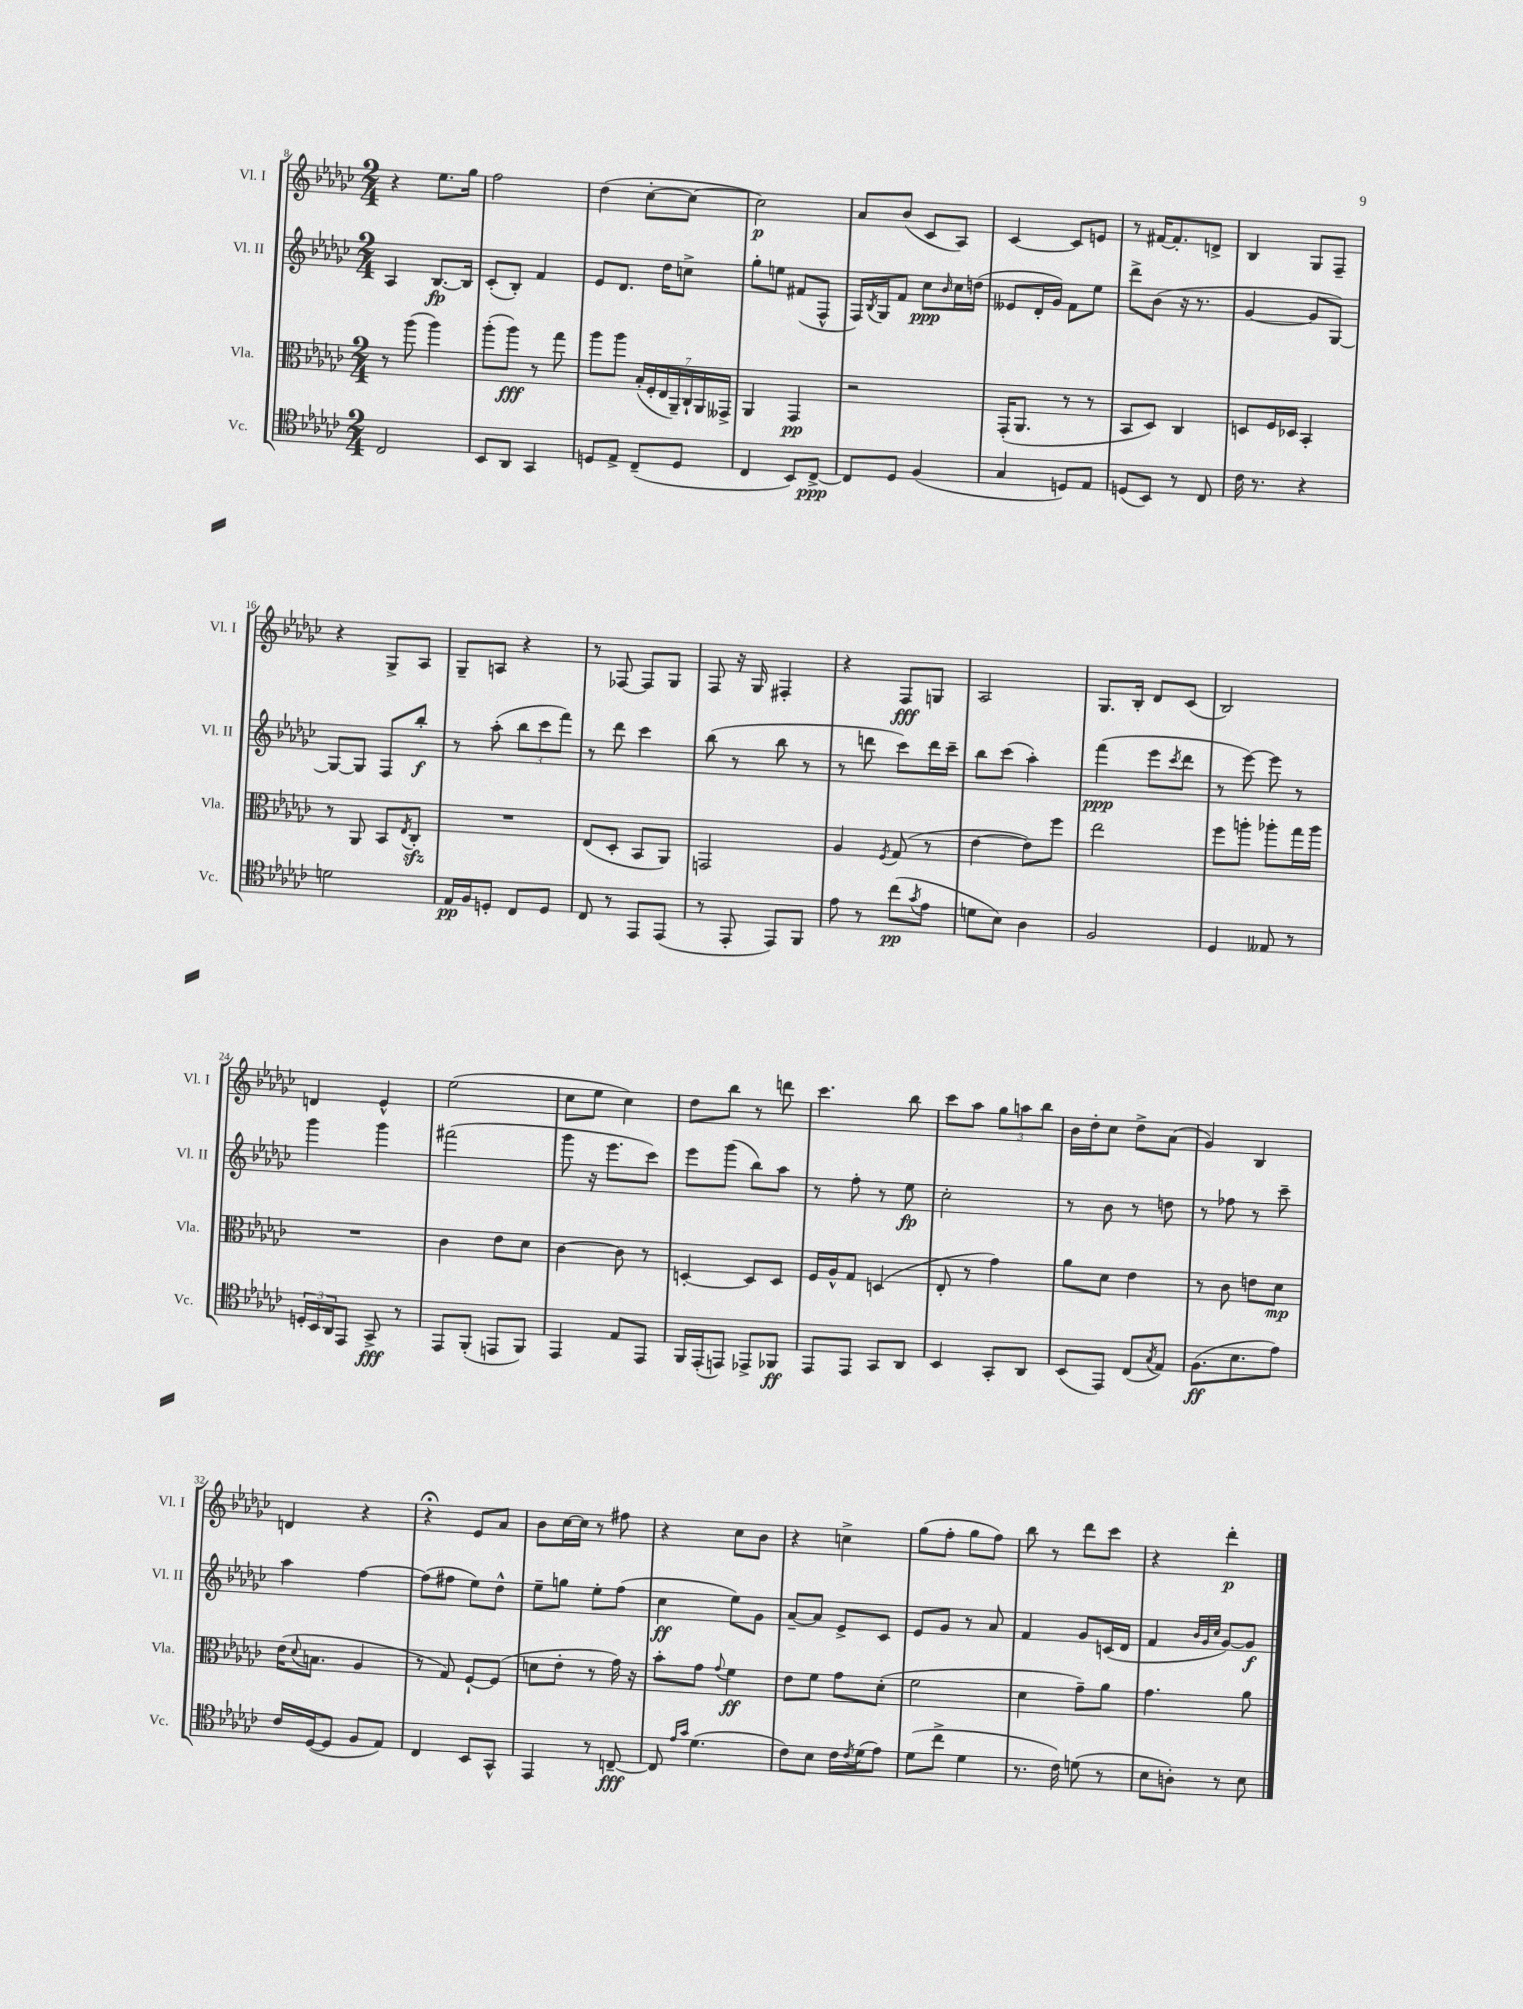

**kern	**kern	**kern	**kern
*staff4	*staff3	*staff2	*staff1
*clefC4	*clefC3	*clefG2	*clefG2
*k[b-e-a-d-g-c-]	*k[b-e-a-d-g-c-]	*k[b-e-a-d-g-c-]	*k[b-e-a-d-g-c-]
*M2/4	*M2/4	*M2/4	*M2/4
2C-	8r	4A-	4r
.	(8aa-	.	.
.	4aa-)	[8.B-	8.ee-
.	.	16B-]	16gg-
=	=	=	=
8BB-	(8aa-'	(8c-'	2ff
8AA-	8aa-)	8B-')	.
4GG-	8r	4f	.
.	8gg-	.	.
=	=	=	=
8D	8aa-	8e-	(4dd-
8E-^	8aa-	8.d-	.
(8C-~	(28B-'	.	[8cc-'
.	28F'	.	.
.	.	16dd-	.
.	28E-	.	.
.	28AA-~)	.	.
8D	.	8cc^	8cc-_
.	28C-`	.	.
.	28AA-	.	.
.	28GG--^	.	.
=	=	=	=
4C-	4AA-	8gg-'	2cc-])
.	.	8ee	.
8BB-)	4GG-	(8f#	.
[8C-^	.	8F^^	.
=	=	=	=
8C-]	2r	16F)	8a-
.	.	8qB-	.
.	.	16G-	.
8D-	.	8f	(8b-
(4F	.	8cc-	8c-
.	.	16qqb-	.
.	.	16cc-	8A-)
.	.	(16dd	.
=	=	=	=
4G-	(16GG-'	8e--	[4c-
.	8.AA-	.	.
.	.	16d-'	.
.	.	16g-)	.
8D)	8r	8f	8c-]
8E-	8r	8ee-	8e
=	=	=	=
(8D	8BB-	8ddd-^	8r
8BB-)	8D-)	(8b-	[16f#
.	.	.	8.f#']
8r	4C-	16r	.
.	.	8.r	.
8C-	.	.	8d^
=	=	=	=
16c-	8D	[4g-	4B-
8.r	.	.	.
.	16F	.	.
.	16D-	.	.
4r	4BB-'	8g-]	8G-
.	.	[8G-)	8F~
=	=	=	=
2d	8r	8G-_	4r
.	8AA-	8G-]	.
.	8BB-	8F	8G-^
.	8qE-	.	.
.	8C-'	8bb-'	8A-
=	=	=	=
16E-	2r	8r	8G-~
16F	.	.	.
8D'	.	(8aa-'	8A
8C-	.	12bb-	4r
.	.	12ccc-	.
8D	.	.	.
.	.	12fff)	.
=	=	=	=
8C-	(8E-	8r	8r
8r	8D-'	8ddd-	[8F-
8EE-	8BB-	4ccc-	8F-]
(8EE-	8AA-)	.	8G-
=	=	=	=
8r	2GG	(8bb-	8F
8EE-'	.	8r	16r
.	.	.	16G-
8EE-)	.	8bb-	4F#'
8FF	.	8r	.
=	=	=	=
8e-	4A-	8r	4r
8r	.	8ddd	.
.	8qF	.	.
(8cc-	(8G-	8ccc-)	8F
8qg-	.	.	.
8e-	8r	16ddd	8G
.	.	16ccc-~	.
=	=	=	=
8d	[4e-	8bb-	2A-
8B-)	.	(8ccc-	.
4A-	8e-])	4aa-')	.
.	8ff	.	.
=	=	=	=
2F	2ee-	(4fff	8.G-
.	.	.	16B-'
.	.	8eee-	8d-
.	.	8qccc-	.
.	.	8ddd-	(8c-
=	=	=	=
4D-	8ff	8r	2B-)
.	8aa'	[8eee-)	.
8E--	8aa-'	8eee-]	.
8r	16gg-	8r	.
.	16aa-	.	.
=	=	=	=
24D'	2r	4ggg-	4d
24BB-	.	.	.
24AA-	.	.	.
8EE-	.	.	.
8GG-^	.	4ggg-	4e-^^
8r	.	.	.
=	=	=	=
8EE-	4c-	(2fff#	(2ee-
(8FF'	.	.	.
8EE	8e-	.	.
8FF)	8d-	.	.
=	=	=	=
4EE-	[4c-	8ggg-	8cc-
.	.	16r	8ee-
.	.	8.eee-	.
8E-	8c-]	.	4cc-)
8EE-	8r	8ccc-)	.
=	=	=	=
16FF	[4D'	8eee-	8dd-
(16EE-'	.	.	.
8EE)	.	(8ggg-	8bb-
8EE-^	8D]	8bb-)	8r
8FF-	8D	8aa-	8ddd
=	=	=	=
8EE-	16F	8r	4.ccc-
.	16A-^^	.	.
8EE-	8G-	8ff'	.
8GG-	(4D	8r	.
8AA-	.	8ee-	8bb-
=	=	=	=
4BB-	8E-'	2cc-'	8ccc-
.	8r	.	8aa-
8GG-'	4g-)	.	12gg-
.	.	.	12aa
8AA-	.	.	.
.	.	.	12bb-
=	=	=	=
(8BB-	8a-	8r	16b-
.	.	.	16dd-'
8EE-)	8d-	8b-	8cc-
(8C-	4e-	8r	8dd-^
8qG-	.	.	.
8E-)	.	8dd	(8a-
=	=	=	=
(8.F	8r	8r	4g-)
.	8c-	8ff-	.
8.B-	.	.	.
.	8e	8r	4B-
8e-)	8d-	8ccc-~	.
=	=	=	=
16c-	(16e-	4aa-	4d
.	8qqd-	.	.
([16D-	8.B	.	.
8D-]	.	.	.
8F	4A-	[4ff	4r
8E-)	.	.	.
=	=	=	=
4C-	8r	(8ff]	4r;
.	8G-)	8ff#	.
8BB-	[8F`	8ee-)	8e-
8GG-^^	(8F]	8dd-^^	8a-
=	=	=	=
4EE-	8d	8ee-~	8b-
.	8e-'	8gg	[16cc-
.	.	.	16cc-]
8r	8r	8ee-'	8r
[8C~	16g-)	(8ff	8ff#
.	16r	.	.
=	=	=	=
8C]	8b-'	4cc-	4r
16qqe-	.	.	.
16qqg-	.	.	.
(4.d-	8g-	.	.
.	8qqg-	.	.
.	4f	8ee-)	8cc-
.	.	8g-	8b-
=	=	=	=
8c-)	8e-	[8a-~	4r
8B-	8f	8a-]	.
16c-	8g-	8e-^	4cc^
8qc-	.	.	.
(16d-	.	.	.
8e-)	(8d-'	8c-	.
=	=	=	=
(8d-	2f	8e-	(8gg-
8cc-^	.	8g-	8ff'
4d-	.	8r	8gg-
.	.	8a-	8ff)
=	=	=	=
8.r	4d-	4f	8bb-
.	.	.	8r
16c-)	.	.	.
(8d	8g-~)	8g-	8ddd-
8r	8a-	(16c	8ccc-
.	.	16d-	.
=	=	=	=
8B-	4.g-	4f	4r
8A')	.	.	.
.	.	32qqb-	.
.	.	32qqg-	.
.	.	32qqcc-	.
8r	.	[8g-)	4ddd-'
8B-	8a-	8g-]	.
==	==	==	==
*-	*-	*-	*-
